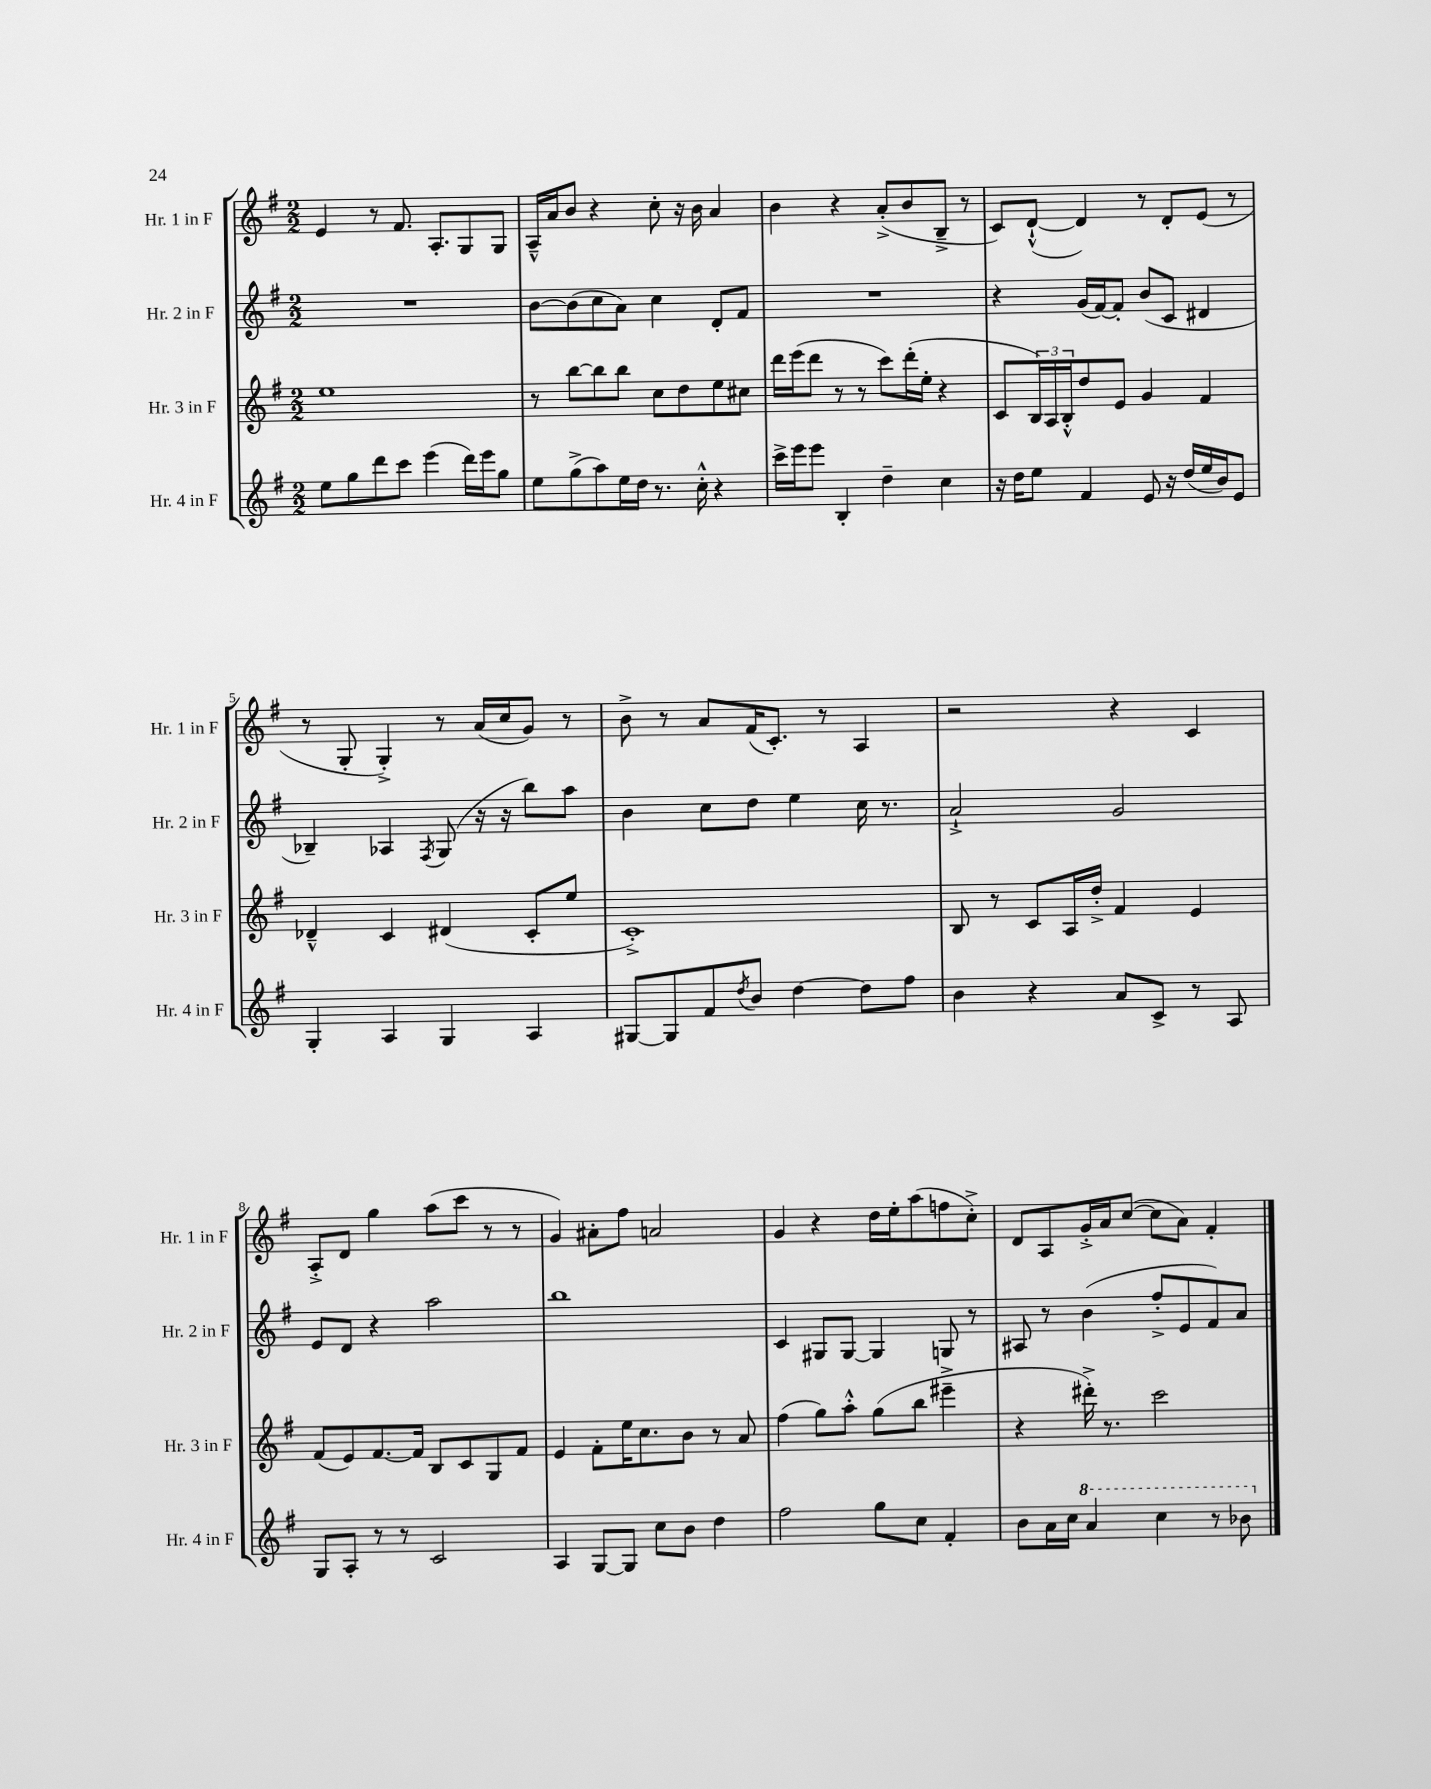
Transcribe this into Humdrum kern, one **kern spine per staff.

**kern	**kern	**kern	**kern
*staff4	*staff3	*staff2	*staff1
*clefG2	*clefG2	*clefG2	*clefG2
*k[f#]	*k[f#]	*k[f#]	*k[f#]
*M2/2	*M2/2	*M2/2	*M2/2
8ee	1ee	1r	4e
8gg	.	.	.
8ddd	.	.	8r
8ccc	.	.	8.f#
(4eee	.	.	.
.	.	.	8.A'
16ddd)	.	.	8G
16eee	.	.	.
8gg	.	.	8G
=	=	=	=
8ee	8r	[8b	16A~^^
.	.	.	16a
(8gg^	[8bb	(8b]	8b
8aa)	8bb]	8cc	4r
16ee	8bb	8a)	.
16dd	.	.	.
8.r	8cc	4cc	8cc'
.	8dd	.	16r
16cc'^^	.	.	16b
4r	8ee	8d'	4a
.	8cc#	8f#	.
=	=	=	=
16ccc^	16ddd	1r	4b
16eee	(16eee	.	.
8eee	8ddd	.	.
4B'	8r	.	4r
.	8r	.	.
4dd~	8ccc)	.	(8a'^
.	(16ddd'	.	8b
.	16ee'	.	.
4cc	4r	.	8B~^
.	.	.	8r
=	=	=	=
16r	8c	4r	8c)
16dd	.	.	.
8ee	24B)	.	([8d`^^
.	24A	.	.
.	24B'^^	.	.
4f#	8dd	(16g	4d])
.	.	[16f#)	.
.	8e	8f#']	.
8e	4g	(8b	8r
16r	.	8c	8d'
(16dd	.	.	.
16ee	4f#	4d#	(8e
16b)	.	.	.
8e	.	.	8r
=	=	=	=
4G'	4d-~^^	4B-~)	8r
.	.	.	8G'
4A	4c	4A-	4G'^)
.	.	8qF#	.
4G	(4d#	(8G	8r
.	.	16r	(16a
.	.	16r	16cc
4A	8c'	8bb)	8g)
.	8ee	8aa	8r
=	=	=	=
[8G#	1c'^)	4b	8b^
8G#]	.	.	8r
8f#	.	8cc	8a
8qdd	.	.	.
8b	.	8dd	(16f#
.	.	.	8.c')
[4dd	.	4ee	.
.	.	.	8r
8dd]	.	16cc	4A
.	.	8.r	.
8ff#	.	.	.
=	=	=	=
4b	8B	2a`^	2r
.	8r	.	.
4r	8c	.	.
.	16A	.	.
.	16dd'^	.	.
8a	4f#	2g	4r
8c^	.	.	.
8r	4e	.	4c
8A	.	.	.
=	=	=	=
8G	(8f#	8e	8A'^
8A'	8e)	8d	8d
8r	[8.f#	4r	4gg
8r	.	.	.
.	16f#]	.	.
2c	8B	2aa	(8aa
.	8c	.	8ccc
.	8G	.	8r
.	8f#	.	8r
=	=	=	=
4A	4e	1bb	4g)
[8G	8f#'	.	8a#'
8G]	16ee	.	8ff#
.	8.cc	.	.
8cc	.	.	2a
8b	8b	.	.
4dd	8r	.	.
.	8a	.	.
=	=	=	=
2ff#	(4ff#	4c	4g
.	8gg)	8G#	4r
.	8aa'^^	[8G#	.
8gg	(8gg	4G#]	16dd
.	.	.	16ee'
8cc	8bb	.	(8aa
4f#'	4eee#~^	8G	8ff
.	.	8r	8cc'^)
=	=	=	=
8b	4r	8A#	8d
16a	.	8r	8A
16cc	.	.	.
4aa	16ddd#'^)	(4b	16g'^
.	8.r	.	16a
.	.	.	([8cc
4ccc	2ccc	8ff#'^	8cc]
.	.	8e	8a)
8r	.	8f#)	4f#'
8bb-	.	8a	.
==	==	==	==
*-	*-	*-	*-
